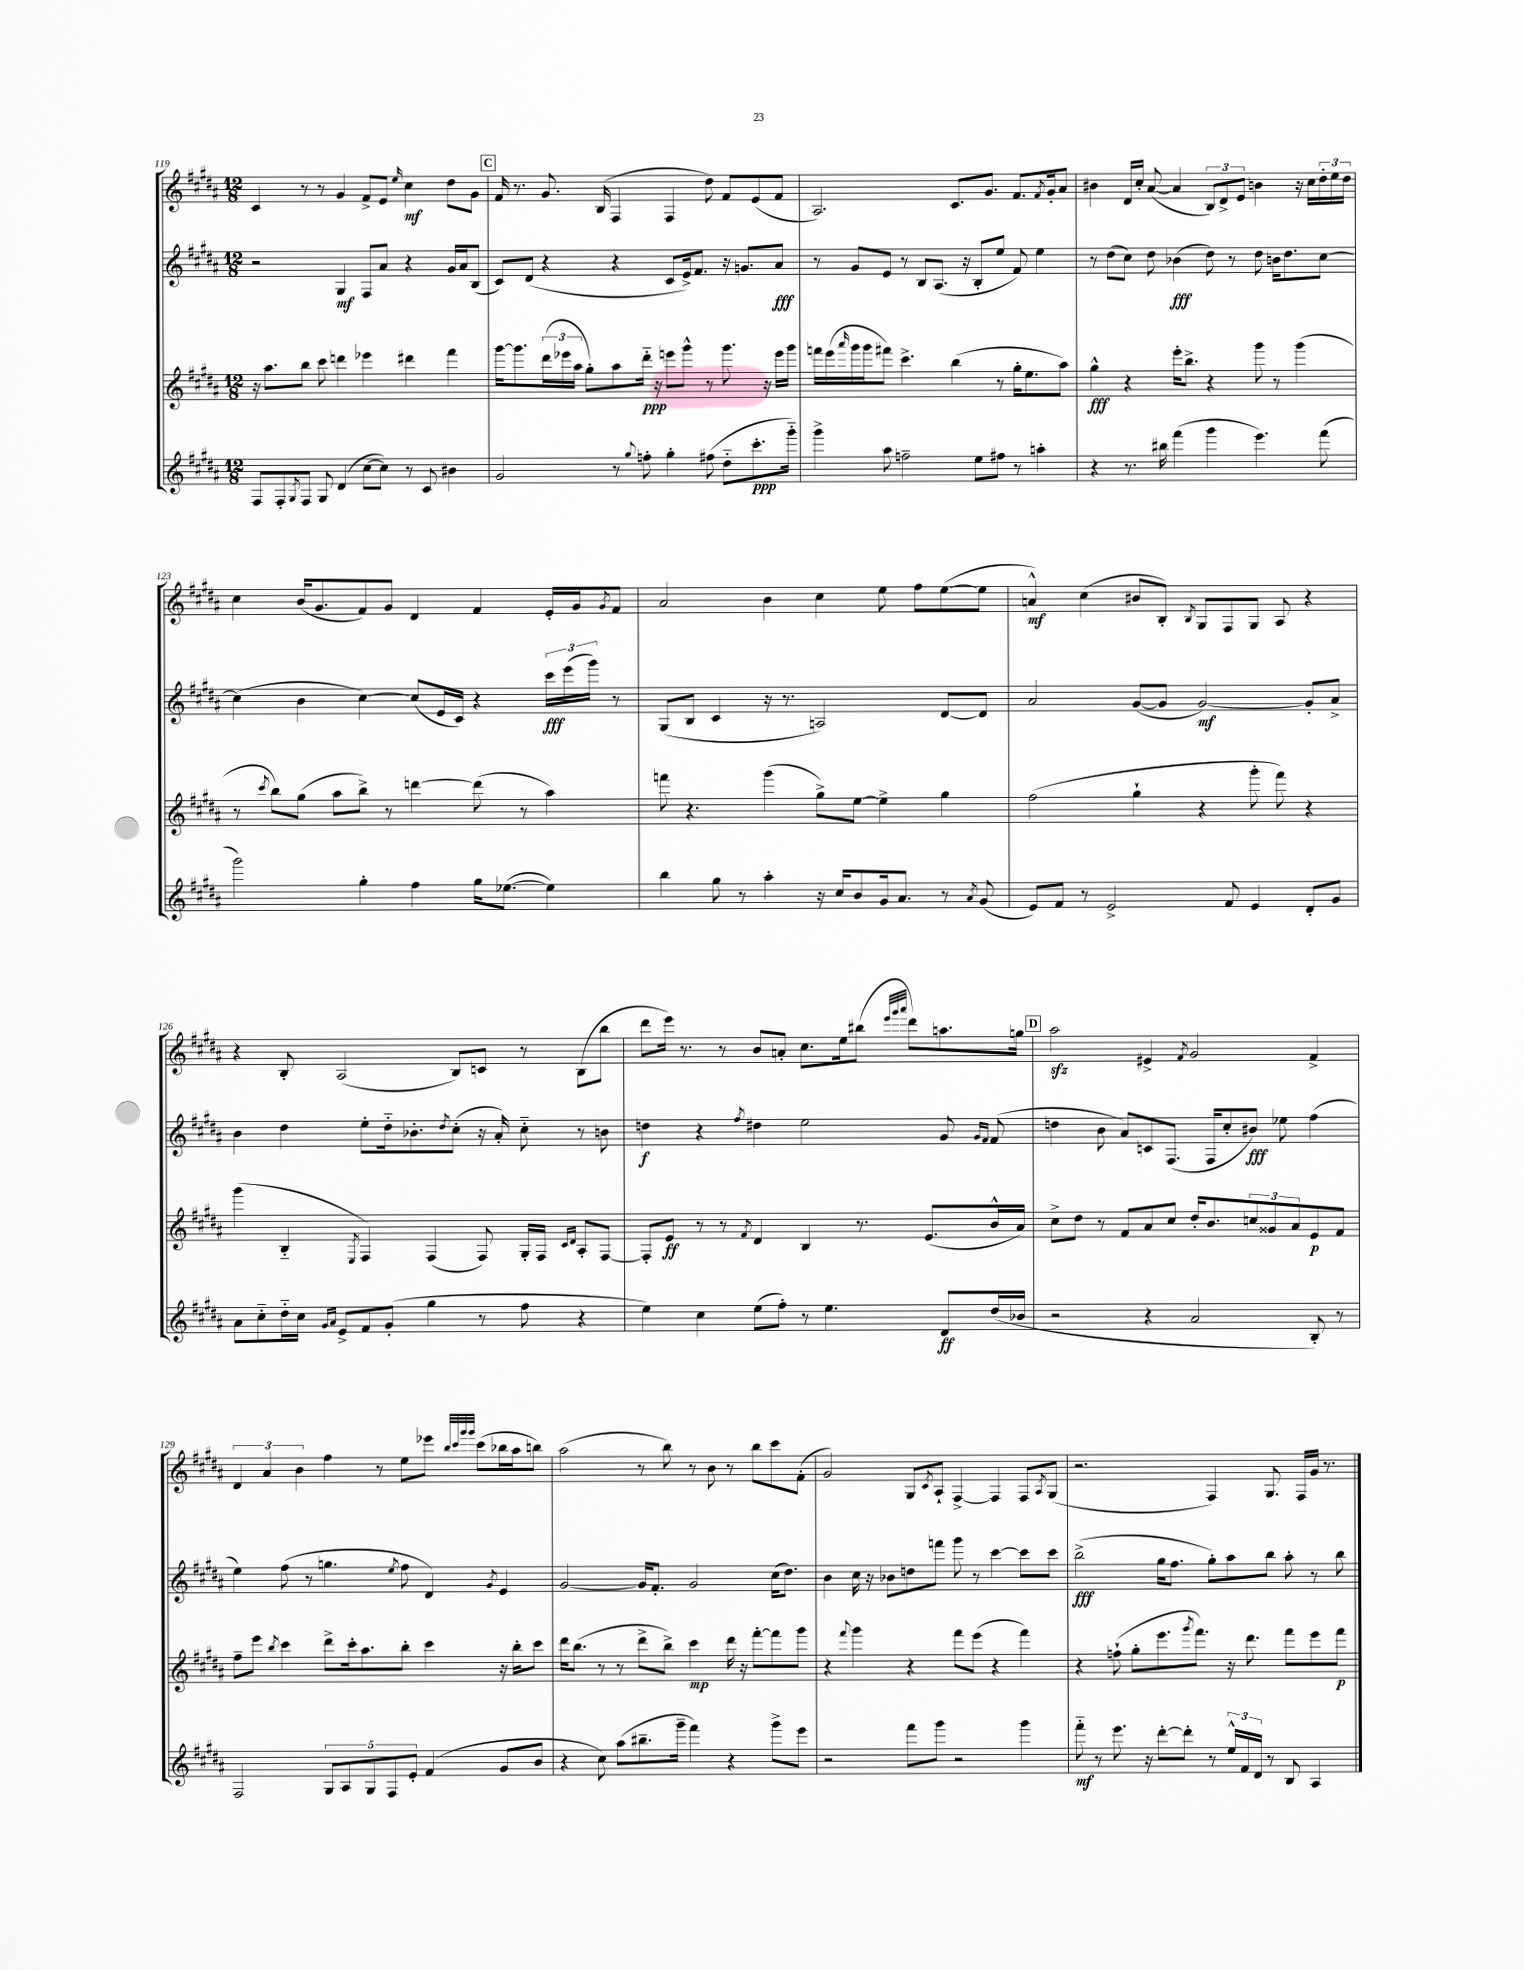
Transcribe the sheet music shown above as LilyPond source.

<<
\new StaffGroup <<
\new Staff = "s0" {
    \clef treble \key b \major \numericTimeSignature \time 12/8
    cis'4 r8 r8 gis'4 fis'8-> e'8 \grace { e''16 } cis''4\mf dis''8 gis'8 |
    \mark \markup { \box "C" } fis'16 r8. gis'8. b16( fis4 fis4 dis''8) fis'8 e'8( fis'8 |
    ais2.) cis'8. gis'8. fis'8. \acciaccatura { fis'8 } gis'16-. ais'8 |
    bis'4 dis'16 cis''16-. ais'8~( ais'4 \tuplet 3/2 { b8) dis'8-> e'8 } b'4 r16 cis''16 \tuplet 3/2 { dis''16-. e''16 dis''16 } |
    cis''4 b'16( gis'8. fis'8) gis'8 dis'4 fis'4 e'16-. gis'16 \acciaccatura { gis'8 } fis'8 |
    ais'2 b'4 cis''4 e''8 fis''8 e''8~( e''8 |
    a'4-^\mf) cis''4( bis'8 b8-.) \acciaccatura { b8 } gis8 fis8 gis8 ais8 r4 |
    r4 b8-. ais2( b8) c'8 r8 b8( b''8 |
    dis'''8 e'''16) r8. r8 b'8 a'8-. cis''8. e''16 bis''8( \grace { e'''32 gis'''32 ais'''32 } dis'''8) a''8. g''16 |
    \mark \markup { \box "D" } ais''2\sfz eis'4-> \acciaccatura { fis'8 } gis'2 fis'4-> |
    \tuplet 3/2 { dis'4 ais'4 b'4 } fis''4 r8 e''8 ees'''8 \grace { b''32 cis'''32 gis'''32 gis'''32 } cis'''8( bes''16 ais''16 b''8) |
    ais''2( r8 b''8) r8 b'8 r8 b''8 cis'''8 fis'8-.( |
    gis'2) gis8 \acciaccatura { cis'8 } ais8-! fis4~-> fis4 fis8 \acciaccatura { ais8 } gis8( |
    r2. fis4) gis8. fis16 gis'16 r8. \bar "|." |
}
\new Staff = "s1" {
    \clef treble \key b \major \numericTimeSignature \time 12/8
    r2 gis4\mf fis8 ais'8 r4 gis'16 ais'16 b8( |
    \mark \markup { \box "C" } cis'8) dis'8( r4 r4 cis'8 e'16->) fis'8. r16 g'8. ais'8\fff |
    r8 gis'8 e'8 r8 b8 ais8.( r16 b8-. e''8 fis'8) e''4 |
    r8 dis''8( cis''8) dis''8 bes'4\fff( dis''8) r8 dis''8 b'16 dis''8. cis''8~ |
    cis''4( b'4 cis''4~) cis''8( e'16 cis'16) r4 \tuplet 3/2 { cis'''16\fff e'''16( gis'''16) } r8 |
    gis8( b8 cis'4 r16 r8. a2) dis'8~ dis'8 |
    ais'2 gis'8~( gis'8 gis'2~\mf) gis'8-. ais'8-> |
    b'4 dis''4 e''8-. dis''16-_ bes'8.-. \acciaccatura { dis''8 } cis''8-.( r16 ais'16-.) cis''8-_ r8 b'8 |
    d''4\f r4 \acciaccatura { fis''8 } dis''4 e''2 gis'8 \grace { gis'16 fis'16 } fis'8( |
    \mark \markup { \box "D" } d''4 b'8 ais'8) c'8 fis8.( fis16 cis''8-. bis'8\fff) ees''8 fis''4( |
    e''4) fis''8( r8 g''4. \acciaccatura { e''8 } fis''8 dis'4) \acciaccatura { gis'8 } e'4 |
    gis'2~ gis'16 fis'8.-. gis'2 cis''16( dis''8.) |
    b'4 cis''16 r16 bes'8 d''8 f'''8 gis'''8 r8 cis'''4~ cis'''8 cis'''8 |
    b''2->\fff( gis''16 fis''8. gis''8-.) ais''8 b''8 ais''8-. r8 b''8 \bar "|." |
}
\new Staff = "s2" {
    \clef treble \key b \major \numericTimeSignature \time 12/8
    r16 ais''8. b''8 cis'''8 d'''4 ees'''4 dis'''4 fis'''4 |
    \mark \markup { \box "C" } gis'''16~ gis'''8. \tuplet 3/2 { dis'''16( ees'''16 ais''16 } gis''8-.) ais''8 dis'''16-_\ppp r16 e'''8 gis'''8-^ r8 gis'''8. r16 e'''16 gis'''16 |
    f'''16 e'''16( \grace { ais'''16 } gis'''16 gis'''16 fis'''8) cis'''4.-> b''4( r8 gis''16-. e''8. ais''8) |
    gis''4-^\fff r4 e'''16-. b''8.-> r4 gis'''8 r8 gis'''4( |
    r8 \acciaccatura { cis'''8 } b''8) gis''8( ais''8 b''8->) r8 d'''4~ d'''8( r8 ais''4) |
    f'''8 r4. gis'''4( gis''8->) e''8~ e''4-> gis''4 |
    fis''2( gis''4-! r4 gis'''8-. fis'''8) r4 |
    gis'''4( b4-_ \acciaccatura { e8 } fis4) fis4( fis8) gis16-. fis16 \grace { cis'16 dis'16 } ais8-. fis8~ |
    fis8-. e'8\ff r8 r8 \acciaccatura { fis'8 } dis'4 b4 r8. e'8.( b'16-^ ais'16) |
    \mark \markup { \box "D" } cis''8-> dis''8 r8 fis'8 ais'8 cis''8 dis''16-. b'8. \tuplet 3/2 { c''8 gisis'8 ais'8 } e'8\p fis'8 |
    fis''8-- e'''8 \acciaccatura { b''8 } cis'''4 dis'''8-> cis'''16-. ais''8. b''8-. cis'''4 r16 b''16-. cis'''8 |
    dis'''16 b''8.( r8 r8 dis'''8-> b''8->) cis'''4\mp dis'''16 r16 fis'''8~-. fis'''8 gis'''8 |
    r4 \appoggiatura { fis'''8 } gis'''4 r4 fis'''8 e'''8( r4 fis'''4) |
    r4 f''8-!( gis''8-. e'''8. \acciaccatura { gis'''8 } fis'''8.) r16 dis'''8. fis'''8 e'''8 fis'''8\p \bar "|." |
}
\new Staff = "s3" {
    \clef treble \key b \major \numericTimeSignature \time 12/8
    fis8 fis8-. \acciaccatura { gis8 } fis8 gis8 dis'4( cis''8~ cis''8) r8 cis'8 bis'4 |
    \mark \markup { \box "C" } gis'2 r8 \appoggiatura { gis''8 } f''8-. gis''4-. fis''8( dis''8-_ cis'''8.-.\ppp gis'''16-_) |
    gis'''4-> ais''8 f''2-- e''8 fis''8 r8 a''4-. |
    r4 r8. bis''16 fis'''4( gis'''4 e'''4.) fis'''8( |
    gis'''2) gis''4-. fis''4 gis''16 ees''8.~( ees''4) |
    b''4 gis''8 r8 ais''4-. r16 cis''16 b'8 gis'16 ais'8. r8 \acciaccatura { ais'8 } gis'8( |
    e'8) fis'8 r8 e'2-> fis'8 e'4 dis'8-. gis'8 |
    ais'8 cis''8-_ dis''16-_ cis''16 \grace { gis'16 ais'16 } e'8-> fis'8 gis'8-.( gis''4 r8 fis''8 r4 |
    e''4) cis''4 e''8( fis''8-.) r8 e''4. dis'8\ff dis''16( bes'16 |
    \mark \markup { \box "D" } r2 r4 ais'2 b8-.) r8 |
    fis2 \tuplet 5/4 { gis8 ais8 gis8 fis8 e'8-. } fis'4( gis'8 b'8 |
    r4 cis''8) ais''8( bis''8.-- gis'''16-- fis'''4) r4 gis'''8-> e'''8 |
    r2 fis'''8 gis'''8 r2 gis'''4 |
    fis'''8-_\mf r8 e'''8. r16 dis'''8~-. dis'''8-. r8 \tuplet 3/2 { e''16-^ fis'16 dis'16 } r8 b8 ais4 \bar "|." |
}
>>
>>
\layout { \context { \Score currentBarNumber = #119 } }
